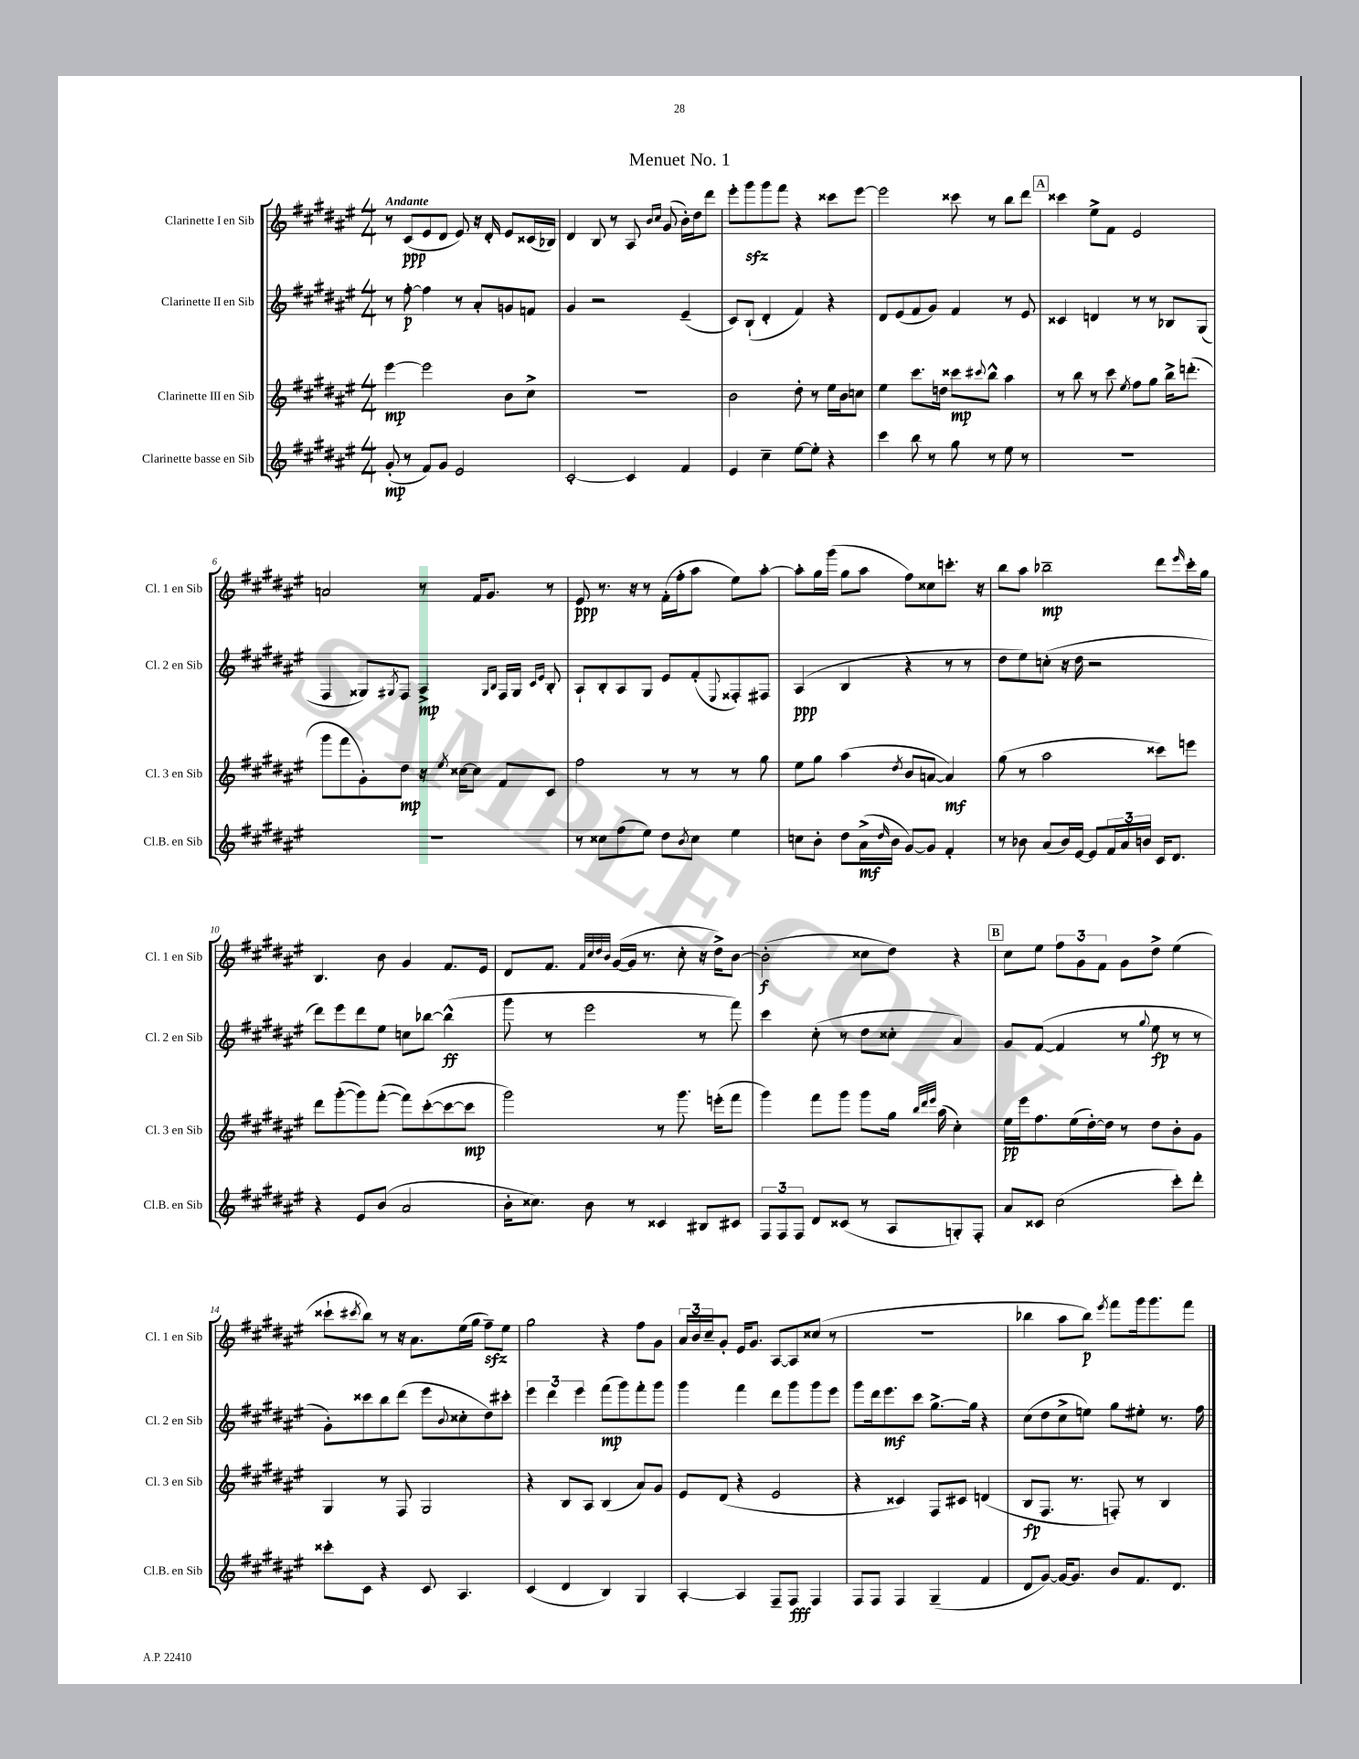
\header { title = "Menuet No. 1" }
<<
\new StaffGroup <<
\new Staff = "s0" \with { instrumentName = "Clarinette I en Sib" shortInstrumentName = "Cl. 1 en Sib" } {
    \clef treble \key fis \major \numericTimeSignature \time 4/4 \tempo "Andante"
    r8 cis'8\ppp( eis'8 dis'8 eis'8) r16 dis'16-. eis'8 cisis'16( bes16) |
    dis'4 b8 r8 ais8 \grace { b'16 cis''16 } gis'8( b'16-.) dis''16 dis'''8 |
    eis'''8-. gis'''8\sfz gis'''8 fis'''8 r4 cisis'''8 eis'''8~ |
    eis'''2 cisis'''8 r8 b''8 dis'''8 |
    \mark \markup { \box "A" } cisis'''4 eis''8-> fis'8 eis'2 |
    a'2 r8 fis'16 gis'8. r8 |
    eis'8\ppp r8. r16 r8 fis'16-.( fis''16-. ais''8 eis''8) ais''8~-. |
    ais''8-. gis''16 gis'''16( gis''8 ais''8 fis''8) cisis''8 c'''8.-. r16 |
    b''8 ais''8 bes''2--\mp dis'''8 \grace { eis'''16 } cis'''16-. gis''16 |
    b4. b'8 gis'4 fis'8. eis'16 |
    dis'8 fis'8. \grace { fis'32 cis''32 dis''32 b'32 } gis'16~( gis'16 r8. cis''8-. r16 dis''16->) b'8~ |
    b'2-.\f( cisis''8 dis''8) r4 |
    \mark \markup { \box "B" } cis''8 eis''8 \tuplet 3/2 { fis''8 gis'8 fis'8 } gis'8 dis''8-> eis''4( |
    cisis'''8-! \acciaccatura { cis'''8 } b''8) r8 r16 ais'8. eis''16( gis''16 fis''8--\sfz) eis''8 |
    gis''2 r4 fis''8 gis'8 |
    \tuplet 3/2 { ais'16 b'16 cis''16-- } gis'8-. eis'16 gis'8. ais8~ ais8 cisis''8( r8 |
    R1 |
    bes''4 ais''8 bes''8\p) \acciaccatura { eis'''8 } fis'''8 gis'''16 gis'''8. fis'''8 \bar "|." |
}
\new Staff = "s1" \with { instrumentName = "Clarinette II en Sib" shortInstrumentName = "Cl. 2 en Sib" } {
    \clef treble \key fis \major \numericTimeSignature \time 4/4
    r8 fis''8~-.\p fis''4 r8 ais'8-. g'8 f'8 |
    gis'4 r2 eis'4--( |
    cis'8) b8-!( dis'4-. fis'4) r4 |
    dis'8 eis'8( fis'8 gis'8) fis'4 r8 eis'8 |
    \mark \markup { \box "A" } cisis'4 d'4 r8 r8 bes8 gis8( |
    fis4 gisis8) \acciaccatura { gis8 } fis8 ais4->\mp \grace { gis16 b16 } fis16 gis16 \grace { cis'16 eis'16 } b8-. |
    ais8-! b8-. ais8 gis8 eis'8 fis'8-.( \appoggiatura { eis8 } fisis8-.) fis8 |
    ais4\ppp( b4 r4 r8 r8 |
    dis''8 eis''8) c''8-.( r16 dis''16 r2 |
    dis'''8) eis'''8 dis'''8 eis''8 c''8 bes''8~ bes''4-^\ff( |
    gis'''8 r8 eis'''2 r8 fis'''8) |
    cis'''4 cis''8-.( r8 dis''8 cisis''8-. ais'4) |
    \mark \markup { \box "B" } gis'8 fis'8~( fis'4 r8 \appoggiatura { gis''8 } eis''8\fp r8 r8 |
    gis'8-.) cisis'''8 b''8 dis'''8( eis'''8 \appoggiatura { b'8 } cisis''8-. dis''8) cis'''8-. |
    \tuplet 3/2 { eis'''4 dis'''4 eis'''4 } fis'''8\mp( gis'''8) fis'''8-. gis'''8 |
    gis'''4 fis'''4 dis'''8 gis'''8 gis'''8 eis'''8 |
    gis'''8 dis'''16 eis'''8.\mf cis'''8 gis''8.~-> gis''16 r4 |
    cis''8( dis''8 cis''8-> e''8) gis''8 eis''8-. r8. fis''16 \bar "|." |
}
\new Staff = "s2" \with { instrumentName = "Clarinette III en Sib" shortInstrumentName = "Cl. 3 en Sib" } {
    \clef treble \key fis \major \numericTimeSignature \time 4/4
    eis'''4~\mp eis'''2 b'8 cis''8-> |
    R1 |
    b'2 dis''8-. r8 eis''16 b'16 c''8 |
    eis''4 cis'''8. d''16 cisis'''8\mp \appoggiatura { cis'''8 } b''8-^ ais''4 |
    \mark \markup { \box "A" } r8 b''8 r8 cis'''8 \acciaccatura { eis''8 } fis''8 gis''8 b''16-> d'''8.-.( |
    gis'''8 fis'''8 gis'8-.) dis''8\mp r16 \acciaccatura { eis''8 } cisis''16~ cisis''8 fis'8 cis'8 |
    fis''2 r8 r8 r8 gis''8 |
    eis''8 gis''8 ais''4( \acciaccatura { dis''8 } b'8 a'8~ a'4\mf) |
    gis''8( r8 ais''2 cisis'''8) e'''8 |
    dis'''8 gis'''8~-.( gis'''8) fis'''8~-.( fis'''8) cis'''8~-.( cis'''8~ cis'''8\mp |
    gis'''2) r8 gis'''8. e'''16-.( fis'''8 |
    gis'''4) fis'''8 gis'''8 gis'''8 gis''16 \grace { b''32 dis'''32 eis'''32 } ais''16( cis''4-.) |
    \mark \markup { \box "B" } eis''16\pp eis'''16 fis''8. eis''16( dis''16~-.) dis''16 r8 dis''8 b'8-. gis'8 |
    gis4 r8 fis8 gis2 |
    r4 b8 ais8 b4( ais'8) gis'8 |
    eis'8 dis'8( r4 eis'2 |
    r4 cisis'4) fis8 cis'8 d'4( |
    b8\fp fis8. r8. f8-.) r8 b4 \bar "|." |
}
\new Staff = "s3" \with { instrumentName = "Clarinette basse en Sib" shortInstrumentName = "Cl.B. en Sib" } {
    \clef treble \key fis \major \numericTimeSignature \time 4/4
    gis'8-.\mp( r8 fis'8) gis'8 eis'2 |
    cis'2~-. cis'4 fis'4 |
    eis'4 cis''4-- eis''8~ eis''8-. r4 |
    cis'''4 b''8 r8 gis''8 r8 eis''8 r8 |
    \mark \markup { \box "A" } R1 |
    R1 |
    r8 cisis''8 fis''8( eis''8) dis''8 \acciaccatura { b'8 } cisis''8 eis''4 |
    c''8 b'8-. dis''8 ais'16->\mf( \grace { dis''16 } b'16 gis'8~) gis'8 fis'4-. |
    r8 bes'8 ais'8( bes'16) eis'16~ eis'8 \tuplet 3/2 { fis'16 ais'16 b'16 } cis'16 dis'8. |
    r4 eis'8 b'8( ais'2 |
    b'16-. cisis''8.) b'8 r8 cisis'4 bis8 cis'8 |
    \tuplet 3/2 { fis8 fis8 fis8 } dis'8 cisis'8( r8 ais8 g8-.) fis8-. |
    \mark \markup { \box "B" } ais'8 cisis'8 cis''2( cis'''8-.) dis'''8-. |
    cisis'''8-. cis'8 r4 cis'8 ais4. |
    cis'4( dis'4 b4) gis4 |
    ais4~-. ais4 fis8-- fis8\fff fis4 |
    fis8 fis8 fis4 gis4--( fis'4 |
    dis'8 gis'8~) gis'16~ gis'8. b'8 fis'8. dis'8. \bar "|." |
}
>>
>>
